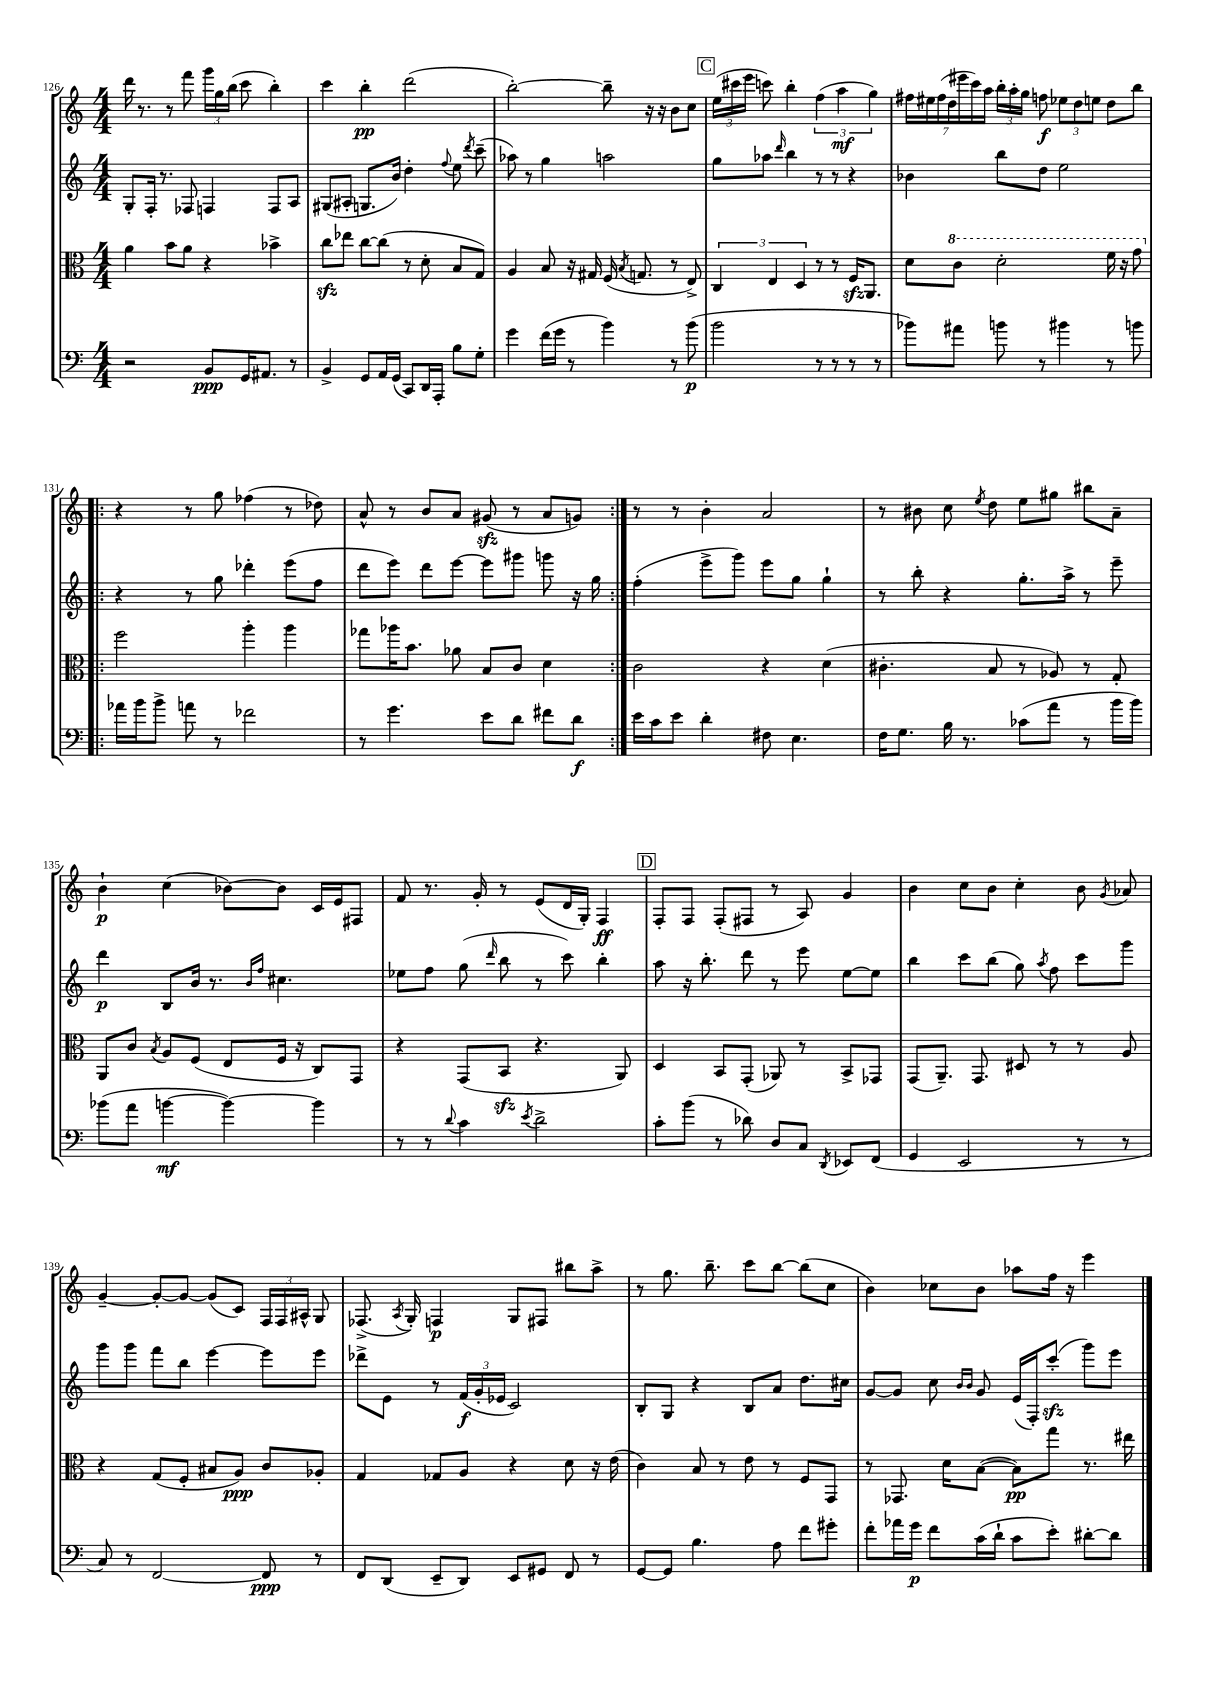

**kern	**kern	**kern	**kern
*staff4	*staff3	*staff2	*staff1
*clefF4	*clefC3	*clefG2	*clefG2
*k[]	*k[]	*k[]	*k[]
*M4/4	*M4/4	*M4/4	*M4/4
2r	4a	8G'	16ddd
.	.	.	8.r
.	.	16F'	.
.	.	8.r	.
.	8b	.	8r
.	8a	8F-	8fff
8BB	4r	4F	24ggg
.	.	.	24gg
.	.	.	(24bb
16GG	.	.	8ccc
8.AA#	.	.	.
.	4b-^	8F	4bb')
8r	.	8A	.
=	=	=	=
4BB^	8cc	(8G#	4ccc
.	8ee-	8A#'	.
8GG	[8cc	8.G	4bb'
16AA	(8cc]	.	.
(16GG	.	16b)	.
8CC)	8r	4dd'	(2ddd
16DD	8d'	.	.
16AAA'	.	.	.
.	.	8qqff	.
8B	8B	8ee	.
.	.	8qddd	.
8G'	8G)	(8ccc~	.
=	=	=	=
4g	4A	8aa-)	[2bb')
.	.	8r	.
(16f	8B	4gg	.
16g	.	.	.
8r	16r	.	.
.	16G#	.	.
4b)	(16F	2aa	8bb~]
.	8qB	.	.
.	8.G	.	.
.	.	.	16r
.	.	.	16r
8r	8r	.	8b
(8b	8E^)	.	8cc
=	=	=	=
2b	6C	8gg	(24ee
.	.	.	24ccc#
.	.	.	24eee
.	.	8aa-	8ccc)
.	6E	.	.
.	.	16qqddd	.
.	.	4bb	4bb'
.	6D	.	.
8r	8r	8r	(6ff
8r	8r	8r	.
.	.	.	6aa
8r	16F	4r	.
.	8.AA	.	.
.	.	.	6gg)
8r	.	.	.
=	=	=	=
8b-)	8d	4b-	28ff#
.	.	.	28ee#
.	.	.	(28ff#
.	.	.	28dd
8a#	8cc	.	.
.	.	.	28eee#
.	.	.	28ccc)
.	.	.	28aa
8b	2dd'	8bb	24bb'
.	.	.	24aa'
.	.	.	24gg
8r	.	8dd	8ff
4b#	.	2ee	12ee-
.	.	.	12dd
.	.	.	12ee
8r	16ff	.	8dd
.	16r	.	.
8b	8gg	.	8bb
=!|:	=!|:	=!|:	=!|:
16a-	2ff	4r	4r
16b	.	.	.
8b^	.	.	.
8a	.	8r	8r
8r	.	8gg	8gg
2f-	4aa'	4ddd-'	(4ff-
.	4aa	(8eee	8r
.	.	8ff	8dd-)
=	=	=	=
8r	8gg-	8ddd	8a^^
4.g	16aa-	8eee)	8r
.	8.b	.	.
.	.	8ddd	8b
.	8a-	[8eee	8a
8e	8B	8eee]	(8g#
8d	8c	8ggg#	8r
8f#	4d	8ggg	8a
8d	.	16r	8g)
.	.	16gg	.
=:|!	=:|!	=:|!	=:|!
16e	2c	(4ff'	8r
16c	.	.	.
8e	.	.	8r
4d'	.	8eee^	4b'
.	.	8ggg)	.
8F#	4r	8eee	2a
4.E	.	8gg	.
.	(4d	4gg`	.
=	=	=	=
16F	4.c#'	8r	8r
8.G	.	.	.
.	.	8bb'	8b#
16B	.	4r	8cc
8.r	.	.	.
.	.	.	8qee
.	8B	.	8dd
(8c-	8r	8.gg'	8ee
8a	8A-)	.	8gg#
.	.	16aa^	.
8r	8r	8r	8bb#
16b	8G'	8eee~	8a~
16b)	.	.	.
=	=	=	=
(8b-	8AA	4ddd	4b`
8a	8c	.	.
.	8qB	.	.
[4b	8A	8B	(4cc
.	(8F	16b	.
.	.	8.r	.
4b_)	8E	.	[8b-)
.	.	16qqb	.
.	.	16qqff	.
.	16F	4.cc#	8b-]
.	16r	.	.
4b]	8C)	.	16c
.	.	.	16e
.	8GG	.	8F#
=	=	=	=
8r	4r	8ee-	8f
8r	.	8ff	8.r
8qqd	.	.	.
4c	(8GG	(8gg	.
.	.	.	16g'
.	.	16qqddd	.
.	8BB	8bb	8r
8qe	.	.	.
2d^	4.r	8r	(8e
.	.	8ccc)	16d
.	.	.	16G')
.	.	4bb'	4F
.	8AA)	.	.
=	=	=	=
8c'	4D	8aa	8F'
(8b	.	16r	8F
.	.	8.bb'	.
8r	8BB	.	(8F'
8d-)	(8GG'	8ddd	8F#
8D	8AA-)	8r	8r
8C	8r	8eee	8A)
8qDD	.	.	.
8EE-	8BB^	[8ee	4g
(8FF	8GG-	8ee]	.
=	=	=	=
4GG	(8GG	4bb	4b
.	8.AA~)	.	.
2EE	.	8ccc	8cc
.	8.GG	.	.
.	.	(8bb	8b
.	8D#	8gg)	4cc'
.	.	8qaa	.
.	8r	8ff	.
8r	8r	8ccc	8b
.	.	.	8qg
8r	8A	8ggg	8a-
=	=	=	=
8C)	4r	8ggg	[4g~
8r	.	8ggg	.
[2FF	(8G	8fff	8g'_
.	8F'	8bb	8g_
.	8B#	[4eee	(8g]
.	8A)	.	8c)
8FF]	8c	8eee]	24F
.	.	.	24F
.	.	.	24A#^^
8r	8A-'	8eee	8G
=	=	=	=
8FF	4G	8ddd-^	(8.F-^
(8DD	.	8e	.
.	.	.	8qA
.	.	.	16G')
8EE~	8G-	8r	4F
8DD)	8A	(24f	.
.	.	24g'	.
.	.	24e-	.
8EE	4r	2c)	8G
8GG#	.	.	8F#
8FF	8d	.	8bb#
8r	16r	.	8aa^
.	(16e	.	.
=	=	=	=
[8GG	4c)	8B'	8r
8GG]	.	8G	8.gg
4.B	8B	4r	.
.	.	.	8.bb~
.	8r	.	.
.	8e	8B	8ccc
8A	8r	8a	[8bb
8f	8F	8.dd	(8bb]
8g#'	8GG	.	8cc
.	.	16cc#	.
=	=	=	=
8f'	8r	[8g	4b)
16a-	8.GG-	8g]	.
16g	.	.	.
8f	.	8cc	8cc-
.	16d	.	.
.	.	16qqb	.
.	.	16qqb	.
(16c	([8B	8g	8b
16d`	.	.	.
8c	8B])	(16e	8aa-
.	.	16F')	.
8e')	8gg	(8ccc'	16ff
.	.	.	16r
[8d#'	8.r	8ggg)	4eee
8d#]	.	8eee	.
.	16ee#	.	.
==	==	==	==
*-	*-	*-	*-
